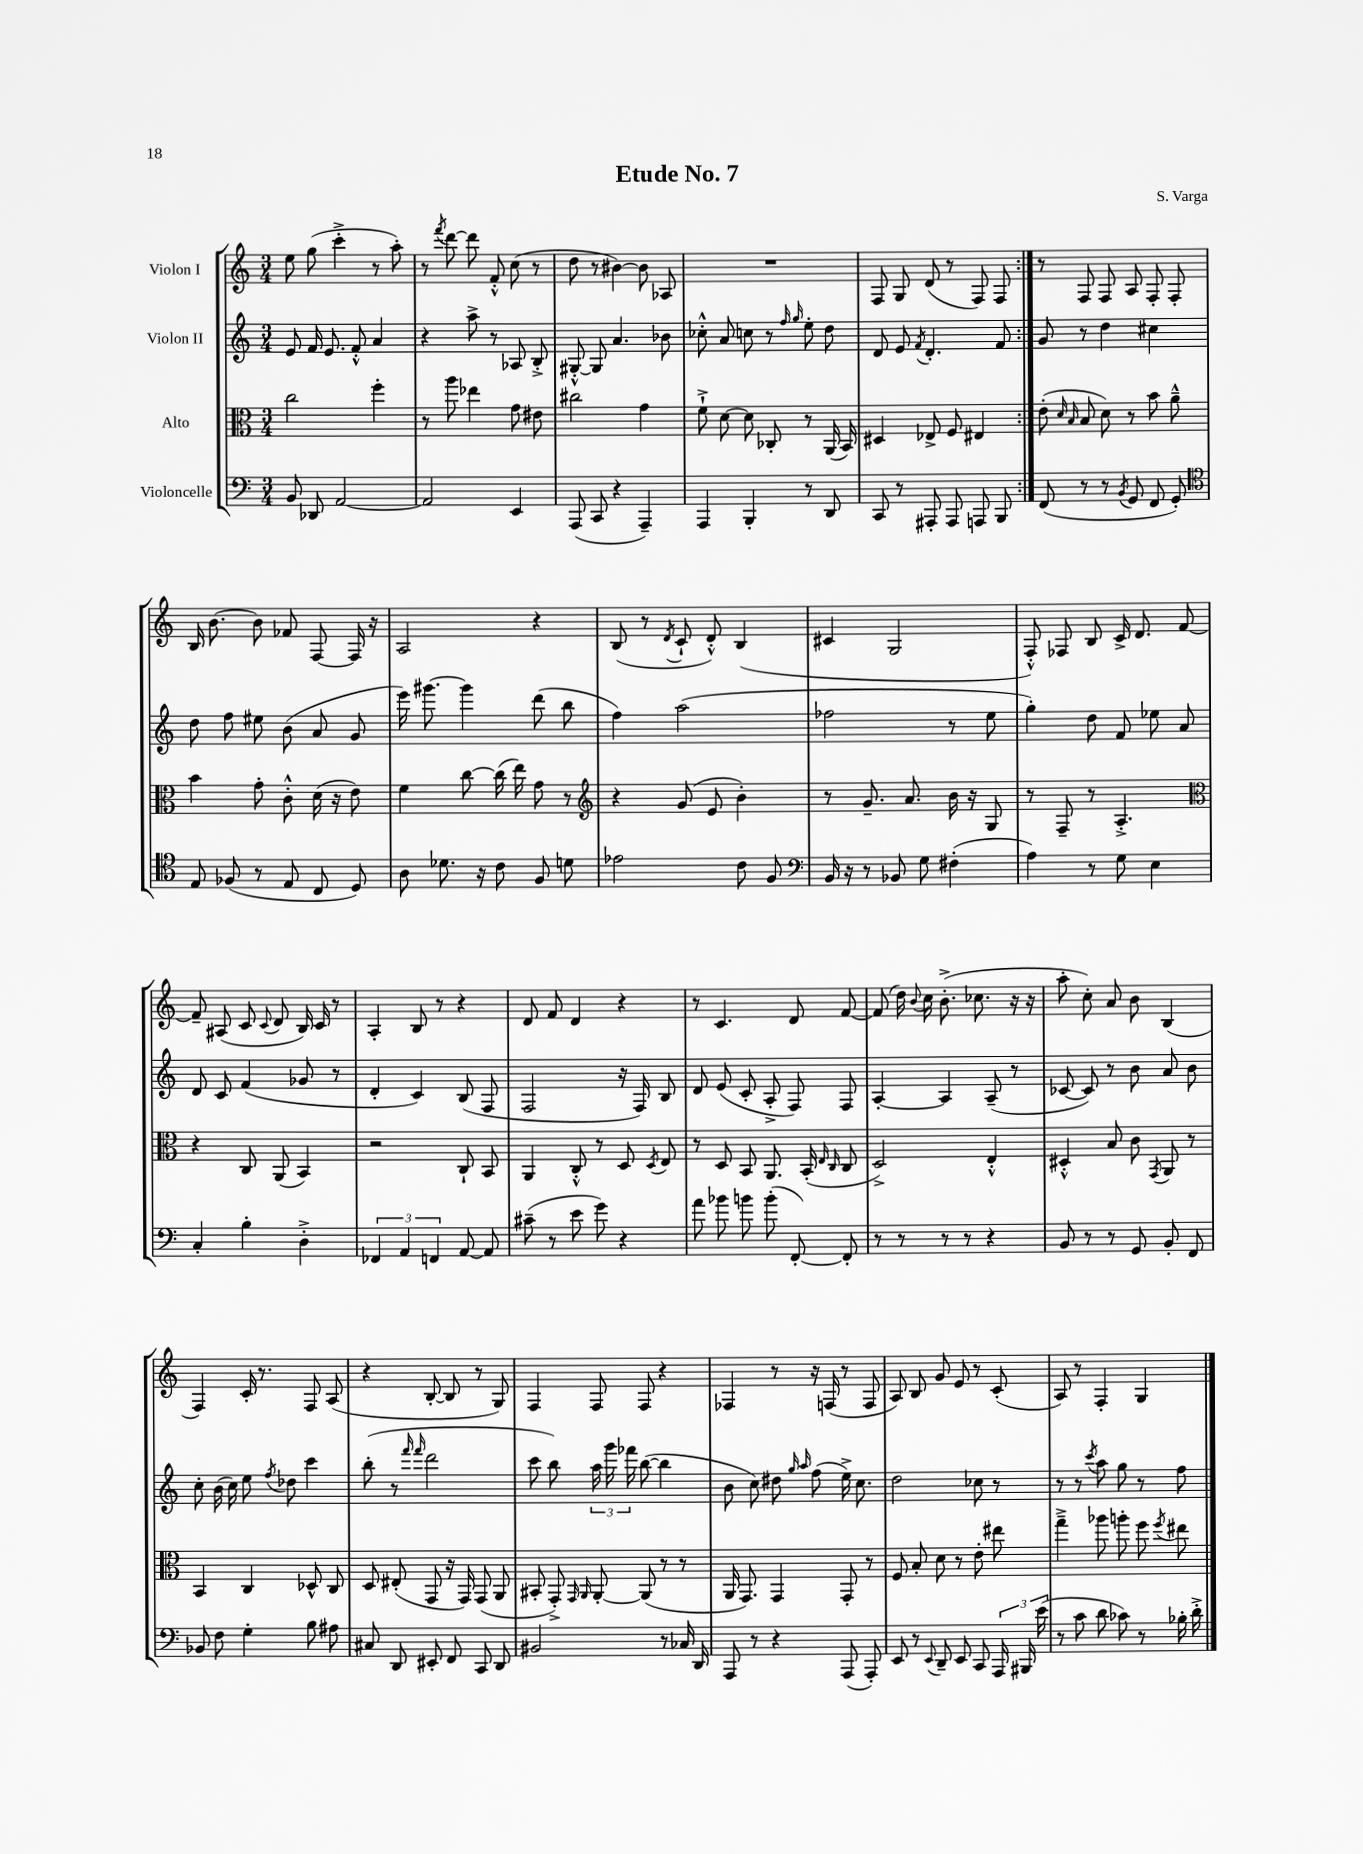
\header { title = "Etude No. 7" composer = "S. Varga" }
<<
\new StaffGroup <<
\new Staff = "s0" \with { instrumentName = "Violon I" } {
    \clef treble \key c \major \numericTimeSignature \time 3/4
    \autoBeamOff \repeat volta 2 { e''8 g''8( c'''4-.-> r8 a''8-.) |
    r8 \acciaccatura { f'''8 } d'''8~ d'''8 f'8-.-^ c''8( r8 |
    d''8 r8 bis'4~) bis'8 aes8 |
    R2. |
    f8 g8 d'8( r8 f8) f8 | }
    r8 f8 f8 a8 f8-. f8-. |
    b16 b'8.~ b'8 fes'8 f8~ f16 r16 |
    a2 r4 |
    b8( r8 \acciaccatura { d'8 } c'8-! d'8-.-^) b4( |
    cis'4 g2 |
    f8-.-^) fes8 b8 c'16-> d'8. f'8~ |
    f'8-- ais8( c'8 \appoggiatura { c'8 } d'8 b16) c'16 r8 |
    a4-. b8 r8 r4 |
    d'8 f'8 d'4 r4 |
    r8 c'4. d'8 f'8~ |
    f'8( d''16) \appoggiatura { b'8 } c''16 b'8.-.->( ces''8. r16 r16 |
    a''8-. c''8-.) a'8 b'8 b4( |
    f4) c'16-. r8. f8 a8( |
    r4 b8~-. b8 r8 g8) |
    f4 f8 f8 r4 |
    fes4 r8 r16 f16( r8 f8 |
    a8) b8 g'8 e'8 r8 c'8-.( |
    a8) r8 f4-. g4 \bar "|." |
}
\new Staff = "s1" \with { instrumentName = "Violon II" } {
    \clef treble \key c \major \numericTimeSignature \time 3/4
    \autoBeamOff \repeat volta 2 { e'8 f'16 e'8. f'8-.-^ a'4 |
    r4 a''8-> r8 aes8 b8-.-> |
    gis8~-.-^ gis8 a'4. bes'8 |
    ces''8-.-^ a'8 c''8 r8 \grace { f''16 g''16 } e''8-. d''8 |
    d'8 e'8 \acciaccatura { f'8 } d'4.-. f'8 | }
    g'8 r8 d''4 cis''4 |
    d''8 f''8 eis''8 b'8( a'8 g'8 |
    e'''16) gis'''8.~ gis'''4 d'''8( b''8 |
    f''4) a''2( |
    fes''2 r8 e''8 |
    g''4-.) d''8 f'8 ees''8 a'8 |
    d'8 c'8 f'4( ges'8 r8 |
    d'4-. c'4) b8( f8 |
    f2 r16 f16) b8 |
    d'8 e'8( c'8-. a8-.-> f8) f8 |
    a4~-. a4 a8--( r8 |
    ces'8~ ces'8) r8 b'8 a'8 b'8 |
    c''8-. b'16( c''16) e''8 \acciaccatura { f''8 } des''8 c'''4 |
    b''8-.( r8 \grace { f'''16 f'''16 } d'''2 |
    c'''8 b''8) \tuplet 3/2 { a''16 g'''16 fes'''16 } b''8~( b''4 |
    b'8 c''8) dis''8 \grace { g''16 a''16 } f''8( e''16->) c''8. |
    d''2 ces''8 r8 |
    r8 r8 \acciaccatura { c'''8 } a''8 g''8 r8 f''8 \bar "|." |
}
\new Staff = "s2" \with { instrumentName = "Alto" } {
    \clef alto \key c \major \numericTimeSignature \time 3/4
    \autoBeamOff \repeat volta 2 { c''2 f''4-. |
    r8 a''8 ees''4 g'8 eis'8 |
    cis''2 g'4 |
    f'8-!-> d'8~ d'8 ces8-. r8 a,16( b,16) |
    dis4 ees8-> f8 eis4 | }
    e'8-.( \grace { d'16 b16 } b8 d'8) r8 b'8 a'8---^ |
    b'4 g'8-. c'8-.-^ d'16( r16 e'8) |
    f'4 c''8~ c''16( e''16) g'8 r8 |
    \clef treble r4 g'8( e'8 b'4-.) |
    r8 g'8.-- a'8. b'16 r16 g8 |
    r8 f8-- r8 a4.-.-> |
    \clef alto r4 c8 a,8( b,4) |
    r2 c8-! b,8 |
    a,4 c8-.-^ r8 d8 \acciaccatura { d8 } e8 |
    r8 d8 b,8 a,8. b,16-.( \grace { e16 c16 } c8 |
    d2->) e4-.-^ |
    dis4-.-^ b8 c'8 \acciaccatura { g,8 } a,8 r8 |
    b,4 c4 des8-^ c8 |
    d8 eis8-.( g,8 r16 g,16) g,8( a,8 |
    bis,8-. g,8-.->) \grace { g,16 a,16 } a,8~-. a,8( r8 r8 |
    a,16 g,8.) g,4 g,8-. r8 |
    f8 b8-. d'8 r8 e'8-. eis''8 |
    g''4---> aes''8 a''8-. f''8 \acciaccatura { f''8 } eis''8 \bar "|." |
}
\new Staff = "s3" \with { instrumentName = "Violoncelle" } {
    \clef bass \key c \major \numericTimeSignature \time 3/4
    \autoBeamOff \repeat volta 2 { b,8 des,8 a,2~ |
    a,2 e,4 |
    a,,8( c,8 r4 a,,4--) |
    a,,4 b,,4-. r8 d,8 |
    c,8 r8 ais,,8-. ais,,8 a,,8 b,,8 | }
    f,8( r8 r8 \acciaccatura { b,8 } g,8 f,8 g,8-.) |
    \clef tenor e8 fes8( r8 e8 c8 d8) |
    a8 des'8. r16 c'8 f8 d'8 |
    ees'2 c'8 f8 |
    \clef bass b,16 r16 r8 bes,8 g8 fis4-.( |
    a4) r8 g8 e4 |
    c4-. b4-. d4-.-> |
    \tuplet 3/2 { fes,4 a,4 f,4 } a,8~ a,8 |
    cis'8--( r8 e'8 g'8) r4 |
    a'8 bes'8 b'8 b'8-.( f,8~-.) f,8-. |
    r8 r8 r8 r8 r4 |
    b,8 r8 r8 g,8 b,8-. f,8 |
    bes,8 f8 g4-. b8 ais8 |
    cis8 d,8 eis,8-. f,8 c,8 d,8 |
    bis,2 r8 ces16 d,16 |
    a,,8 r8 r4 a,,8( a,,8-.) |
    e,8 r8 \appoggiatura { e,8 } d,8-- e,8 c,8 \tuplet 3/2 { a,,16 bis,,16 e'16( } |
    r8 c'8 d'8 ces'8) r8 bes16-. d'16-.-> \bar "|." |
}
>>
>>
\layout { \context { \Score \remove "Bar_number_engraver" } }
